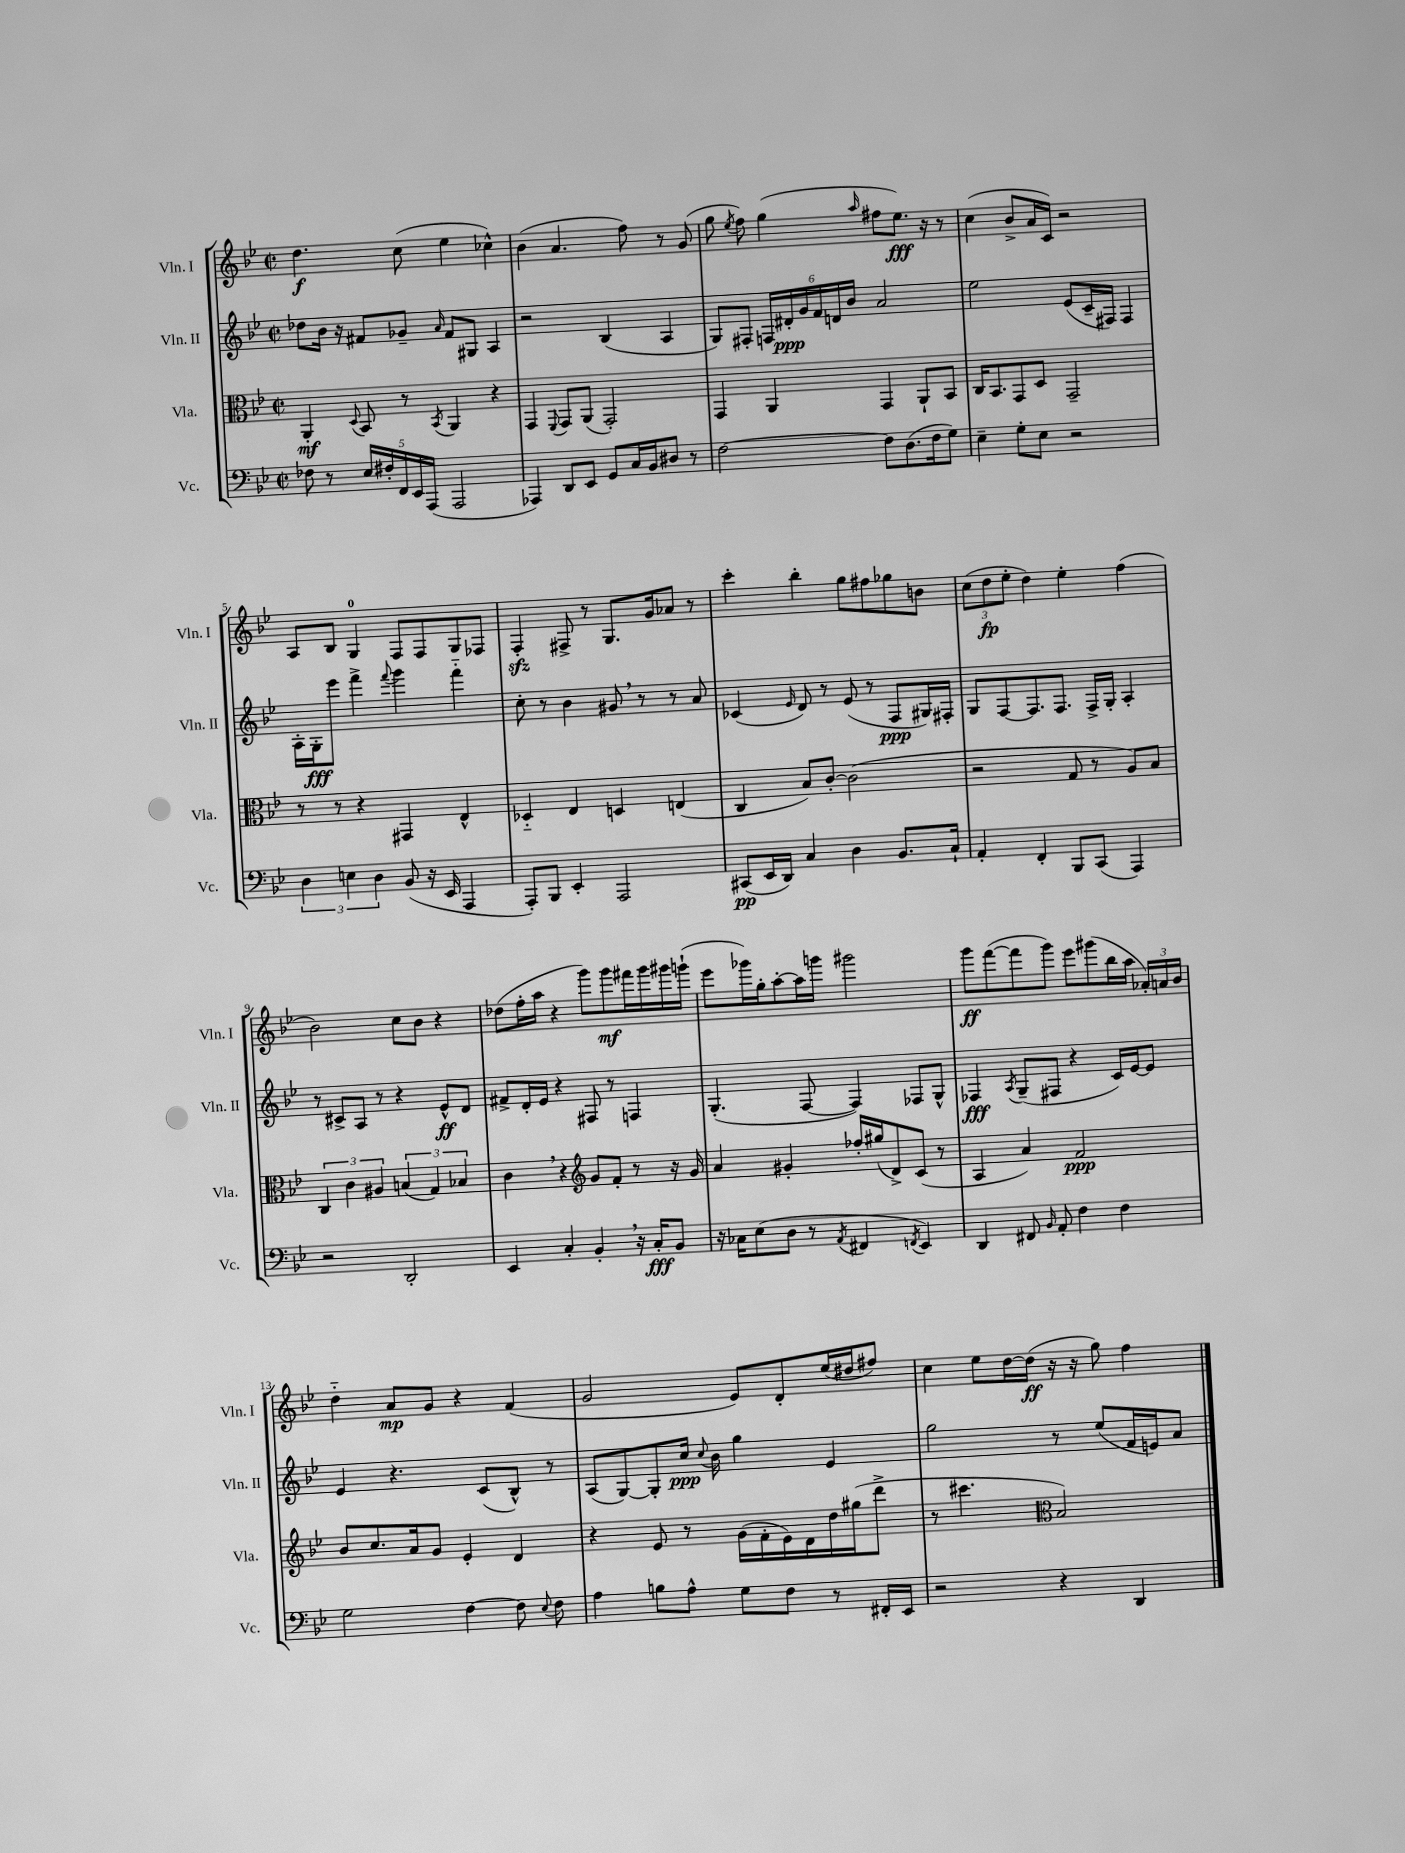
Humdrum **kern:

**kern	**dynam	**kern	**dynam	**kern	**dynam	**kern	**dynam
*part4	*part4	*part3	*part3	*part2	*part2	*part1	*part1
*staff4	*staff4	*staff3	*staff3	*staff2	*staff2	*staff1	*staff1
*I"Vc.	*	*I"Vla.	*	*I"Vln. II	*	*I"Vln. I	*
*I'Vc.	*	*I'Vla.	*	*I'Vln. II	*	*I'Vln. I	*
*clefF4	*	*clefC3	*	*clefG2	*	*clefG2	*
*k[b-e-]	*	*k[b-e-]	*	*k[b-e-]	*	*k[b-e-]	*
*M2/2	*	*M2/2	*	*M2/2	*	*M2/2	*
*met(c|)	*	*met(c|)	*	*met(c|)	*	*met(c|)	*
=1	=1	=1	=1	=1	=1	=1	=1
8F-X\	.	4AA'/	mf	8dd-X\L	.	4.dd\	f
8r	.	.	.	16b-\Jk	.	.	.
.	.	.	.	16r	.	.	.
.	.	8qqD/	.	.	.	.	.
20E-/LL	.	8BB-/	.	8f#X/L	.	.	.
20F#X'/	.	.	.	.	.	.	.
20FF/	.	.	.	.	.	.	.
.	.	8r	.	8g-X~/J	.	(8cc\	.
20EE-/	.	.	.	.	.	.	.
(20AAA/JJ	.	.	.	.	.	.	.
.	.	8qBB-/	.	16qqa/	.	.	.
2AAA/	.	4AA/	.	8f#/L	.	4ee-\	.
.	.	.	.	8G#X/J	.	.	.
.	.	4r	.	4A/	.	4cc-X^^\)	.
=2	=2	=2	=2	=2	=2	=2	=2
4AAA-X/)	.	4GG/	.	2r	.	(4b-\	.
.	.	8qqFF/	.	.	.	.	.
8DD/L	.	8GG/L	.	.	.	4.a/	.
8EE-/J	.	(8AA/J	.	.	.	.	.
8GG/L	.	2GG'/)	.	(4B-/	.	.	.
16C/L	.	.	.	.	.	8ff\)	.
16BB-/J	.	.	.	.	.	.	.
8D#X/J	.	.	.	4A/	.	8r	.
8r	.	.	.	.	.	(8g/	.
=3	=3	=3	=3	=3	=3	=3	=3
[2F\	.	4GG/	.	8G/L)	.	8gg\	.
.	.	.	.	.	.	8qee-/	.
.	.	.	.	8F#X'/J	.	8ff\)	.
.	.	4AA/	.	24Fn/LL	.	(4gg\	.
.	.	.	.	24d#X'/	ppp	.	.
.	.	.	.	24g/	.	.	.
.	.	.	.	24f/	.	.	.
.	.	.	.	24dn/	.	.	.
.	.	.	.	24b-/JJ	.	.	.
.	.	.	.	.	.	16qqaa/	.
8F\L]	.	4GG/	.	2a/	.	8ff#X\L	.
(8.D\	.	.	.	.	.	8.ee-\J)	fff
.	.	8AA`/L	.	.	.	.	.
16F\k	.	.	.	.	.	16r	.
8G\J)	.	8BB-/J	.	.	.	8r	.
=4	=4	=4	=4	=4	=4	=4	=4
4E-~\	.	16C/KL	.	2ee-\	.	(4cc\	.
.	.	8.BB-/	.	.	.	.	.
8G'\L	.	8GG/	.	.	.	8b-^/L	.
8E-\J	.	8D/J	.	.	.	16a/L	.
.	.	.	.	.	.	16c/JJ)	.
2r	.	2GG~/	.	(8e-/L	.	2r	.
.	.	.	.	16c~/L	.	.	.
.	.	.	.	16F#X/JJ)	.	.	.
.	.	.	.	4F#/	.	.	.
!!LO:LB:g=z
=5	=5	=5	=5	=5	=5	=5	=5
6D\	.	8r	.	16A'\LL	.	8A/L	.
.	.	.	.	16G'\J	fff	.	.
.	.	8r	.	8eee-\J	.	8B-/J	.
6En\	.	.	.	.	.	.	.
.	.	4r	.	4fff^\	.	4G/	.
6D\	.	.	.	.	.	.	.
.	.	.	.	8qqfff/	.	.	.
(8BB-/	.	4GG#X/	.	4ggg\	.	8F/L	.
16r	.	.	.	.	.	8F/	.
16EE-/	.	.	.	.	.	.	.
4AAA/	.	4E-^^/	.	4fff\	.	8G/	.
.	.	.	.	.	.	8F-X/J	.
=6	=6	=6	=6	=6	=6	=6	=6
8AAA'/L)	.	4D-X/	.	8cc'\	.	4Fzz'/	.
8BBB-/J	.	.	.	8r	.	.	.
4EE-'/	.	4E-/	.	4b-\	.	8F#X^/	.
.	.	.	.	.	.	8r	.
2AAA/	.	4Dn/	.	8g#X,/	.	8.G/L	.
.	.	.	.	8r	.	.	.
.	.	.	.	.	.	16g/k	.
.	.	(4En/	.	8r	.	8a-X/J	.
.	.	.	.	8a/	.	8r	.
=7	=7	=7	=7	=7	=7	=7	=7
(8CC#X/L	pp	4C/	.	(4c-X/	.	4ccc'\	.
16EE-/L	.	.	.	.	.	.	.
16DD/JJ)	.	.	.	.	.	.	.
.	.	.	.	16qqe-/	.	.	.
4C/	.	8B-/L)	.	8d/)	.	4bb-'\	.
.	.	[8c'/J	.	8r	.	.	.
4D\	.	(2c\]	.	(8e-/	.	8gg\L	.
.	.	.	.	8r	.	8ff#X\	.
8.BB-/L	.	.	.	8F/L	ppp	8gg-X\	.
.	.	.	.	16G#X/L)	.	8bn\J	.
16C`/Jk	.	.	.	16F#X'/JJ	.	.	.
=8	=8	=8	=8	=8	=8	=8	=8
4AA'/	.	2r	.	8G/L	.	(12cc\L	.
.	.	.	.	.	.	12dd\	fp
.	.	.	.	[8F/	.	.	.
.	.	.	.	.	.	12ee-'\J	.
4FF'/	.	.	.	8.F/]	.	4dd\)	.
.	.	.	.	8.F/J	.	.	.
8BBB-/L	.	8G/	.	.	.	4ee-'\	.
(8CC/J	.	8r	.	16F^/LL	.	.	.
.	.	.	.	16G'/JJ	.	.	.
4AAA/)	.	8A/L)	.	4A'/	.	(4ff\	.
.	.	8B-/J	.	.	.	.	.
!!LO:LB:g=z
=9	=9	=9	=9	=9	=9	=9	=9
2r	.	6C/	.	8r	.	2b-\)	.
.	.	.	.	8c#X^/L	.	.	.
.	.	6c\	.	.	.	.	.
.	.	.	.	8A/J	.	.	.
.	.	6A#X/	.	.	.	.	.
.	.	.	.	8r	.	.	.
2DD'/	.	(6Bn/	.	4r	.	8cc\L	.
.	.	.	.	.	.	8b-\J	.
.	.	6G/)	.	.	.	.	.
.	.	.	.	8e-^^/L	ff	4r	.
.	.	6B-X/	.	.	.	.	.
.	.	.	.	8d/J	.	.	.
=10	=10	=10	=10	=10	=10	=10	=10
4EE-/	.	4c,\	.	8f#X^/L	.	(8dd-X\L	.
.	.	.	.	16d'/L	.	16ff'\L	.
.	.	.	.	16e-/JJ	.	16aa\JJ	.
4C'/	.	4r	.	4r	.	4r	.
*	*	*clefG2	*	*	*	*	*
4BB-',/	.	8g/L	.	8F#X/	.	8ggg\L)	.
.	.	8f'/J	.	8r	.	8ggg\	mf
16r	.	8r	.	4Fn/	.	16fff#X\L	.
16C'/KL	fff	.	.	.	.	16ggg\	.
8BB-/J	.	16r	.	.	.	16ggg#X\	.
.	.	16g/	.	.	.	(16gggn`\JJ	.
=11	=11	=11	=11	=11	=11	=11	=11
16r	.	4a/	.	(4.G'/	.	8eee-\L	.
16C-X\KL	.	.	.	.	.	.	.
(8E-\	.	.	.	.	.	16ggg-X\L)	.
.	.	.	.	.	.	16gg'\J	.
8D\J	.	4g#X'/	.	.	.	[8aa'\	.
8r	.	.	.	[8F/	.	16aa\L]	.
.	.	.	.	.	.	16gggn\JJ	.
8qAA/	.	.	.	.	.	.	.
4FF#X/	.	16ff-X'/LL	.	4F/])	.	2ggg#X\	.
.	.	(16gg#X/J	.	.	.	.	.
.	.	8d^/)	.	.	.	.	.
8qFFn/	.	.	.	.	.	.	.
4EE-/)	.	(8c/J	.	8F-X/L	.	.	.
.	.	8r	.	8G^^/J	.	.	.
=12	=12	=12	=12	=12	=12	=12	=12
4DD/	.	4A/	.	4F-X/	fff	8ggg\L	ff
.	.	.	.	.	.	([8fff\	.
.	.	.	.	8qA/	.	.	.
8FF#X/	.	4a/)	.	(8G~/L	.	8fff\]	.
16qqBB-/	.	.	.	.	.	.	.
8AA'/	.	.	.	8F#X/J	.	8ggg\J)	.
4F\	.	2f/	ppp	4r	.	8eee-\L	.
.	.	.	.	.	.	(8ggg#X\	.
4F\	.	.	.	16c/LL)	.	16bb-\L	.
.	.	.	.	[16e-/J	.	16aa\JJ	.
.	.	.	.	8e-/J]	.	24a-X'/LL)	.
.	.	.	.	.	.	24an/	.
.	.	.	.	.	.	24b-/JJ	.
!!LO:LB:g=z
=13	=13	=13	=13	=13	=13	=13	=13
2G\	.	8b-/L	.	4e-/	.	4dd\	.
.	.	8.cc/	.	.	.	.	.
.	.	.	.	4.r	.	8a/L	mp
.	.	16a/k	.	.	.	.	.
.	.	8g/J	.	.	.	8g/J	.
[4F\	.	4e-'/	.	.	.	4r	.
.	.	.	.	(8c/L	.	.	.
8F\]	.	4d/	.	8B-^^/J)	.	(4f/	.
8qqE-/	.	.	.	.	.	.	.
8F\	.	.	.	8r	.	.	.
=14	=14	=14	=14	=14	=14	=14	=14
4A\	.	4r	.	(8A/L	.	2g/	.
.	.	.	.	[8G/)	.	.	.
8Bn\L	.	8e-/	.	8G'/]	.	.	.
8A^^\J	.	8r	.	16cc/Jk	ppp	.	.
.	.	.	.	8qqcc/	.	.	.
.	.	.	.	16b-\	.	.	.
8G\L	.	(16g\LL	.	4gg\	.	8e-/L)	.
.	.	16f'\	.	.	.	.	.
8F\J	.	16e-\)	.	.	.	8d'/	.
.	.	16d\	.	.	.	.	.
8r	.	16dd\	.	4e-/	.	(16ee-/L	.
.	.	(16gg#X\J	.	.	.	16dd#X/J	.
16FF#X'/LL	.	8ddd^\J	.	.	.	8ff#X/J)	.
16EE-/JJ	.	.	.	.	.	.	.
=15	=15	=15	=15	=15	=15	=15	=15
2r	.	8r	.	2gg\	.	4cc\	.
.	.	4.ccc#X\	.	.	.	.	.
.	.	.	.	.	.	8ee-\L	.
.	.	.	.	.	.	[16dd\L	.
.	.	.	.	.	.	(16dd\JJ]	ff
*	*	*clefC3	*	*	*	*	*
4r	.	2B-/)	.	8r	.	16r	.
.	.	.	.	.	.	16r	.
.	.	.	.	(8ee-/L	.	8gg\)	.
4DD/	.	.	.	16f/L	.	4ff\	.
.	.	.	.	16en/J)	.	.	.
.	.	.	.	8a/J	.	.	.
==	==	==	==	==	==	==	==
*-	*-	*-	*-	*-	*-	*-	*-
